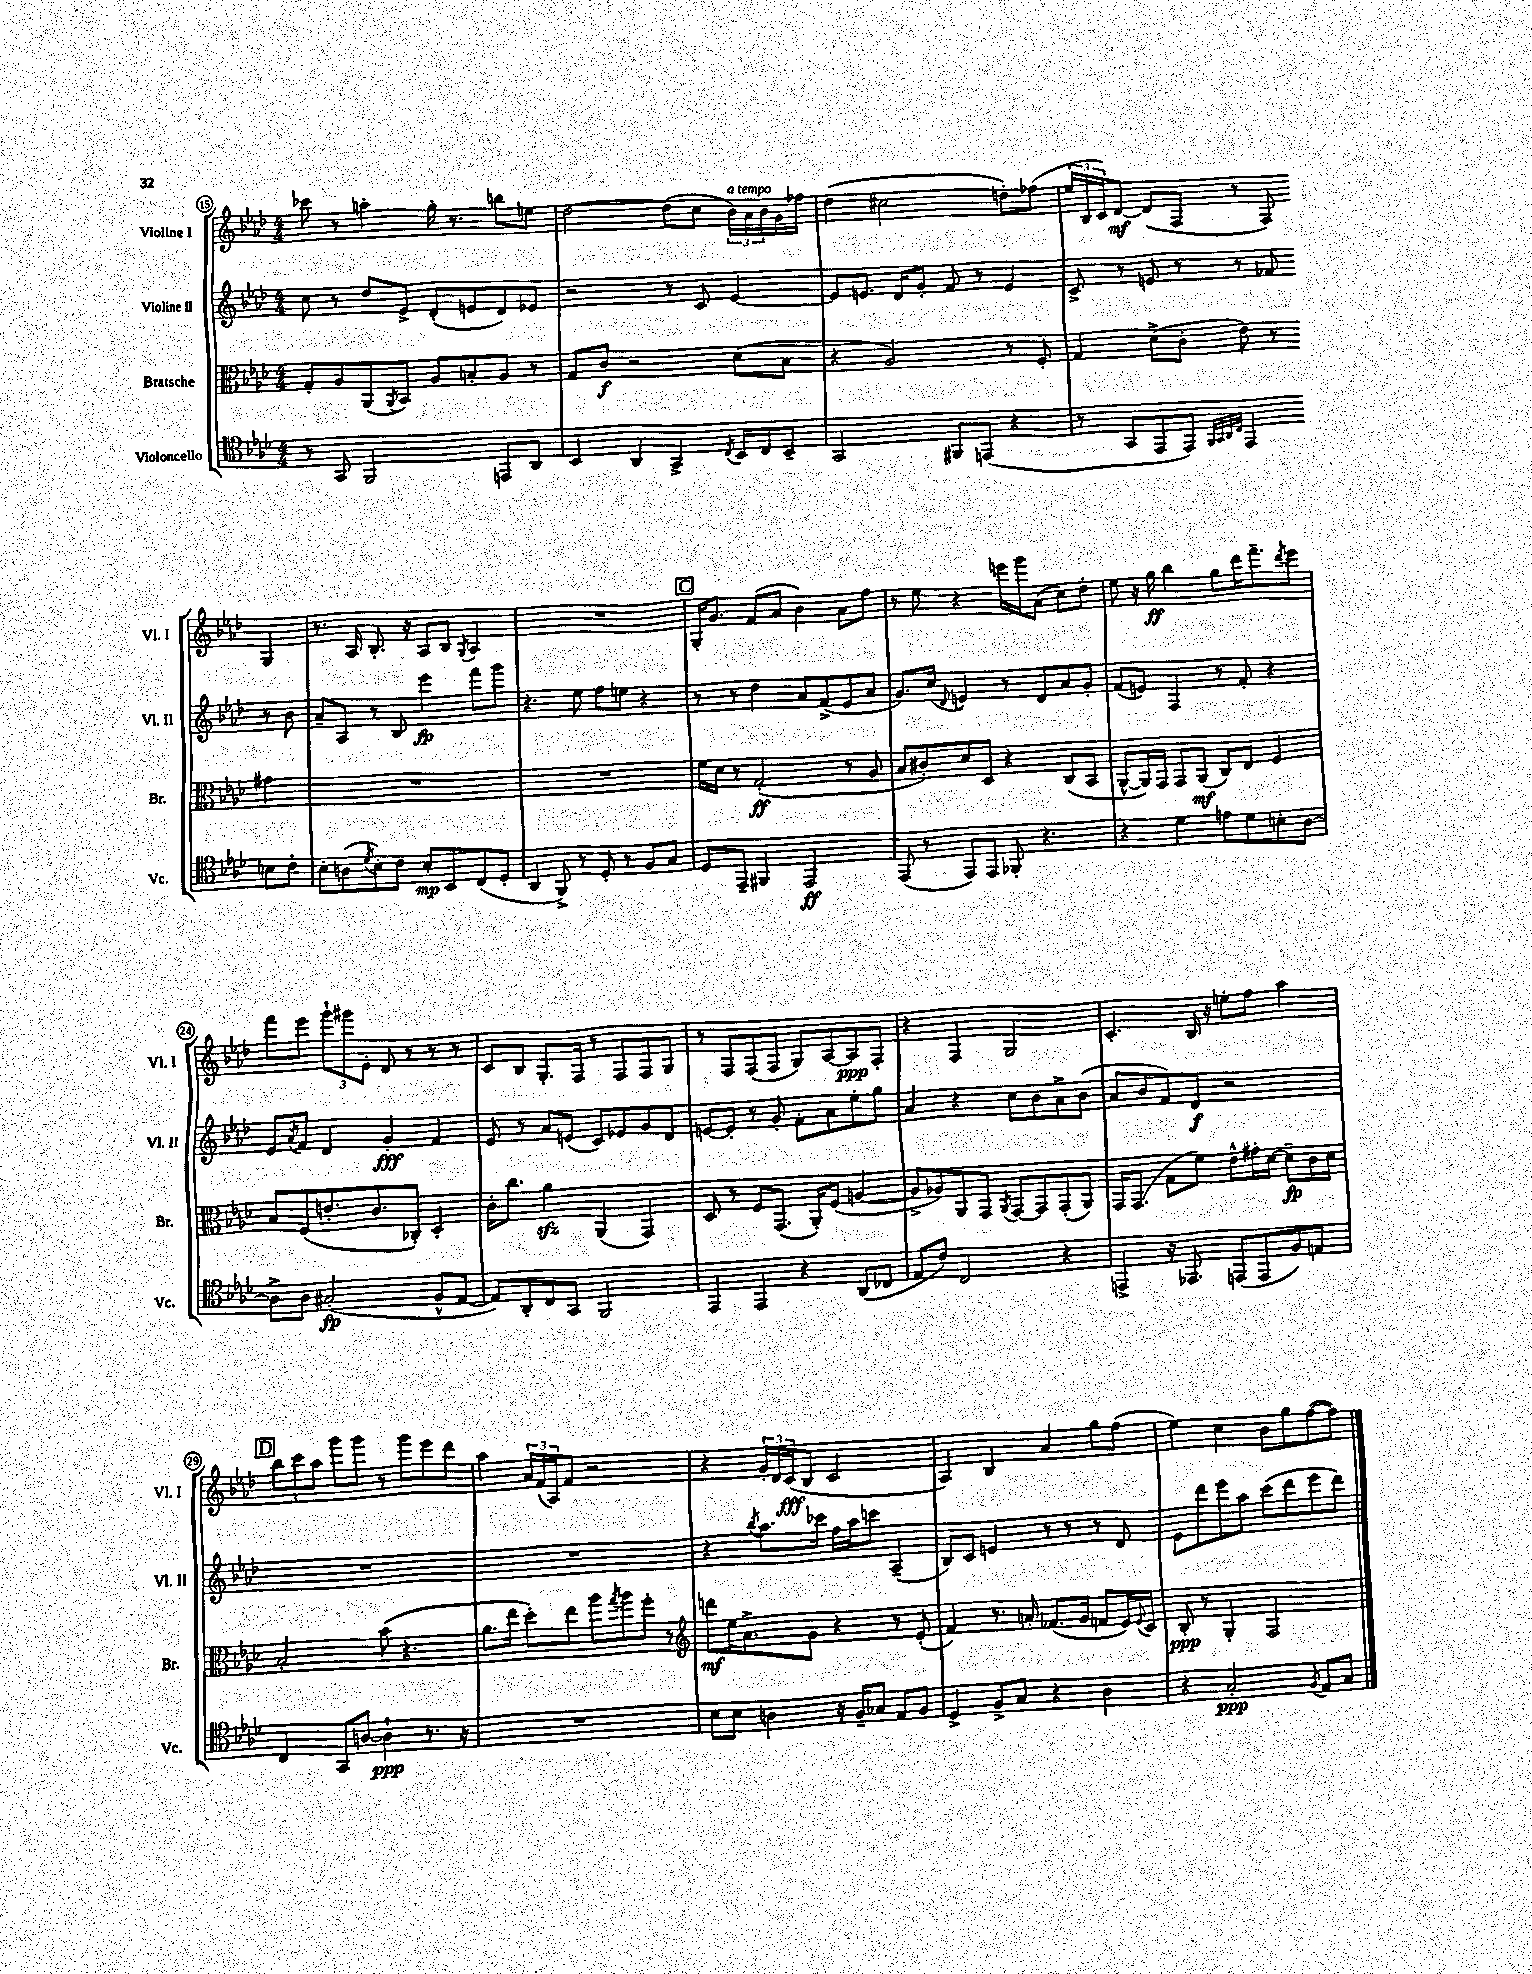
<<
\new StaffGroup <<
\new Staff = "s0" \with { instrumentName = "Violine I" shortInstrumentName = "Vl. I" } {
    \clef treble \key aes \major \numericTimeSignature \time 4/4
    ces'''8 r8 a''4-. g''16-. r8. b''8 e''8 |
    des''2~ des''8( c''8 \tuplet 3/2 { bes'16^\markup { \italic "a tempo" }) aes'16 bes'16 } g'16 fes''16 |
    des''4( cis''2 d''8-.) fes''8( |
    \tuplet 3/2 { ees''16 bes16 c'16) } des'8~\mf des'8( f8 r8 f8) g4 |
    r8. aes16 bes8.-. r16 aes8 bes8 \acciaccatura { g8 } aes4 |
    R1 |
    \mark \markup { \box "C" } g16-. g'8. f'8( aes'8 bes'4) aes'8 f''8 |
    r8 ees''8 r4 e'''16 g'''16 aes'8( c''8) des''8-. |
    ees''8 r16 g''16\ff bes''4 g''8 des'''16 f'''8.-- \acciaccatura { des'''8 } ees'''8 |
    f'''8 ees'''8 \tuplet 3/2 { g'''8-! gis'''8 ees'8-. } des'8 r8 r8 r8 |
    c'8 bes8 g8.-. f16 r8 f8 f8 g8 |
    r8 f8 f8( f8 g8) aes8~ aes8\ppp f8-. |
    r4 f4 g2 |
    c'4.-. bes16 r16 e''8-. f''8 aes''4 |
    \mark \markup { \box "D" } \tuplet 3/2 { bes''8 c'''8 aes''8 } g'''8 g'''8 r8 g'''8 ees'''8 des'''8 |
    aes''4 \tuplet 3/2 { aes'16 f'16( aes16) } f'8 r2 |
    r4 \tuplet 3/2 { g'16-. des'16 c'16\fff( } bes8 c'2 |
    aes4) bes4 aes'4 g''8 f''8( |
    ees''4) c''4 bes'8 g''8 f''8~( f''8) \bar "|." |
}
\new Staff = "s1" \with { instrumentName = "Violine II" shortInstrumentName = "Vl. II" } {
    \clef treble \key aes \major \numericTimeSignature \time 4/4
    c''8 r8 des''8 ees'8-> des'8-.( e'8 des'8) ees'8 |
    r2 r8 c'8 ees'4~ |
    ees'8 e'8. des'16 g'8-. f'8 r8 e'4 |
    c'8-> r8 e'8 r8 r8 fes'8 r8 bes'8 |
    aes'8-- aes8 r8 bes8 ees'''4\fp f'''8 g'''8 |
    r4. ees''8 f''8 e''8 r4 |
    \mark \markup { \box "C" } r8 r8 des''4 aes'8 f'8->( ees'8 aes'8 |
    g'8.) c''16( \appoggiatura { des'8 } e'4) r8 des'8 aes'8 g'8-. |
    f'8( e'8) f4 r8 f'8-. r4 |
    ees'8 \acciaccatura { aes'8 } f'8 des'4 g'4-.\fff f'4 |
    ees'8 r8 aes'8 e'8( c'8) ees'8 g'8 des'8 |
    e'8~ e'8-. r8 g'8-. f'8-. aes'8 ees''8-. g''8 |
    aes'4 r4 c''8 bes'8 aes'8-> bes'8( |
    aes'8 bes'8 f'8) des'8\f r2 |
    \mark \markup { \box "D" } R1 |
    R1 |
    r4 \acciaccatura { bes''8 } aes''8. ces'''16 f''16 aes''16 c'''8 aes4--( |
    bes8) c'8 e'4 r8 r8 r8 des'8 |
    ees'8 des'''8 ees'''8 aes''8 c'''8( des'''8 ees'''8 des'''8) \bar "|." |
}
\new Staff = "s2" \with { instrumentName = "Bratsche" shortInstrumentName = "Br." } {
    \clef alto \key aes \major \numericTimeSignature \time 4/4
    g8-. aes8 aes,8( \acciaccatura { aes,8 } bes,8) aes8 b8-. aes8 r8 |
    g8 c'8\f r2 des'8( bes8 |
    r4 aes2) r8 f8-. |
    g4 des'8->( c'8-. ees'8) r8 gis'4 |
    R1 |
    R1 |
    \mark \markup { \box "C" } f'16 des'16 r8 g2-.\ff( r8 aes8 |
    bes8 cis'8-.) des'8 des8 r4 c8( bes,8 |
    aes,8~-^ aes,16) g,16 g,8 aes,8\mf( c8) ees8 f4 |
    bes8 f8( e'8.-. c'8. ces8-.) des4-. |
    c'16-. c''8. aes'4\sfz aes,4( g,4) |
    des8 r8 f8 g,8.( aes,16-.) f8( a4~ |
    a8-> aes8) aes,8 g,8 \acciaccatura { aes,8 } g,8~ g,8 g,8-.( aes,8) |
    g,16 g,8.( g8 f'8) ees'8-^ gis'16-. des'16~ des'8--\fp c'16 des'16 |
    \mark \markup { \box "D" } bes2-. bes'8( r4. |
    aes'8. ees''16 des''8-.) ees''8 aes''8 \acciaccatura { g''8 } aes''8 f''8-. r8 |
    \clef treble d'''8\mf ees''16 aes'8.-> g'8 r4 r8 ees'8-.( |
    f'4) r8. a'16-. fes'8.( g'16 f'8 ees'16) \appoggiatura { ees'8 } c'16 |
    bes8-.\ppp r8 g4-. f2 \bar "|." |
}
\new Staff = "s3" \with { instrumentName = "Violoncello" shortInstrumentName = "Vc." } {
    \clef tenor \key aes \major \numericTimeSignature \time 4/4
    r8 g,8 f,2 e,8 aes,8 |
    bes,4 aes,4 g,4-> \acciaccatura { c8 } bes,16 c16 bes,8-- |
    g,2 fis,8 e,8( r4 |
    r8 g,8 ees,8 ees,8) \grace { f,32 g,32 aes,32 c32 } ees,4 b8 c'8-. |
    bes8-. a8( \acciaccatura { des'8 } bes8-.) c'8 bes8-.\mp bes,8 c8( des8-. |
    aes,4 f,8->) r8 des8-. r8 f8 g8 |
    \mark \markup { \box "C" } des8 ees,8-- fis,4 ees,2\ff |
    ees,8( r8 ees,8) ees,8 fes,8-. r4. |
    r4 des'4 e'8 des'8 b8-. aes8~ |
    aes8-> aes8 gis2-.\fp( f8-^ ees8~ |
    ees8) aes,8-. c8 g,8 f,2 |
    ees,4 ees,4 r4 aes,8( ces8 |
    ees8 c'8) c2 r4 |
    e,4-> r16 ees,8. e,8( e,8 f8) e8 |
    \mark \markup { \box "D" } c4 g,8 a8~ a4-!\ppp r8. r16 |
    R1 |
    bes8 bes8 a4 r16 f16-- ges8 ees8 f8 |
    des4-> f8-> g8 r4 aes4 |
    r4 g2-.\ppp \acciaccatura { f8 } ees8 g8 \bar "|." |
}
>>
>>
\layout { \context { \Score currentBarNumber = #15 \override BarNumber.stencil = #(make-stencil-circler 0.1 0.3 ly:text-interface::print) } }
